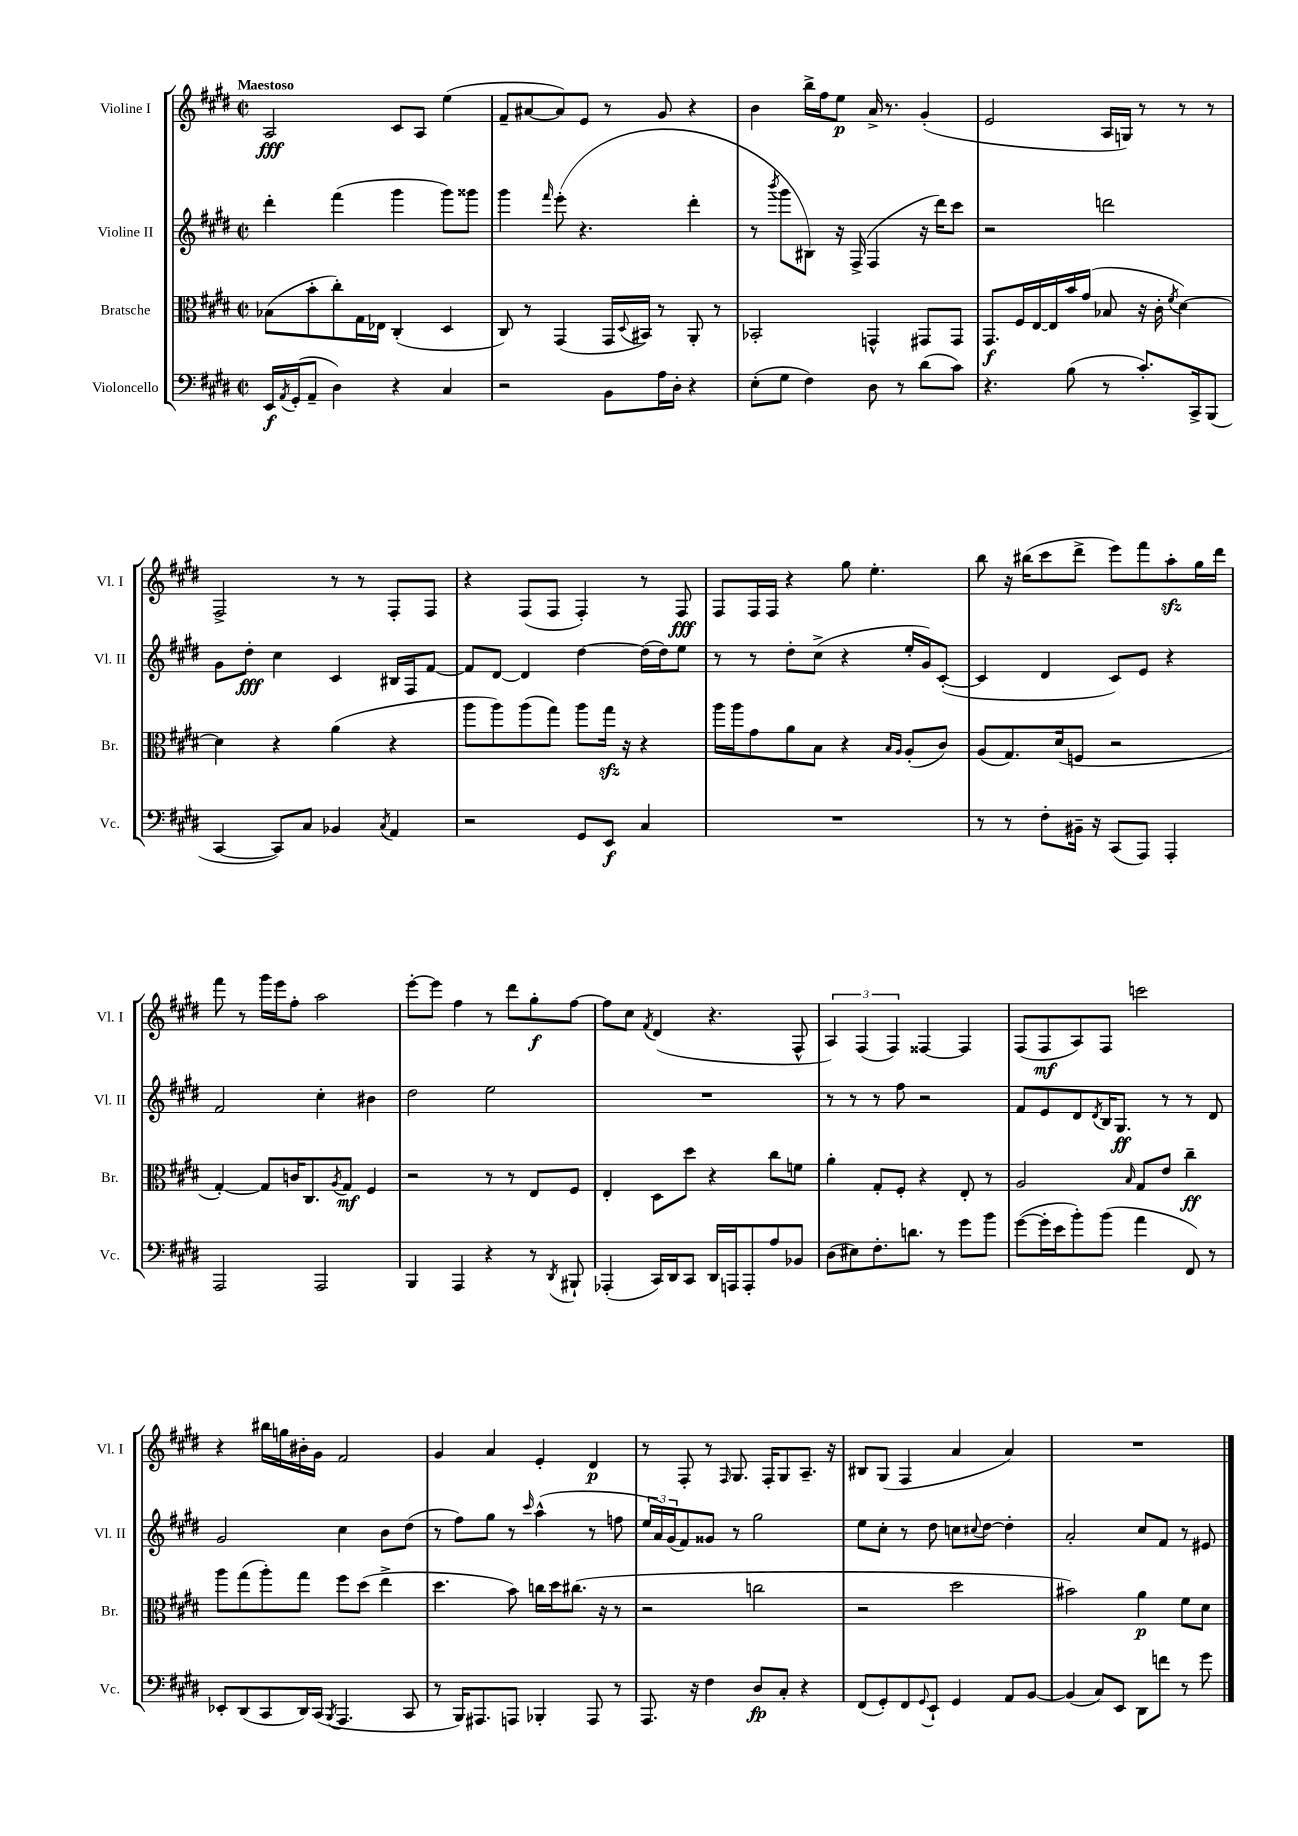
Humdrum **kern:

**kern	**dynam	**kern	**dynam	**kern	**dynam	**kern	**dynam
*part4	*part4	*part3	*part3	*part2	*part2	*part1	*part1
*staff4	*staff4	*staff3	*staff3	*staff2	*staff2	*staff1	*staff1
*I"Violoncello	*	*I"Bratsche	*	*I"Violine II	*	*I"Violine I	*
*I'Vc.	*	*I'Br.	*	*I'Vl. II	*	*I'Vl. I	*
*clefF4	*	*clefC3	*	*clefG2	*	*clefG2	*
*k[f#c#g#d#]	*	*k[f#c#g#d#]	*	*k[f#c#g#d#]	*	*k[f#c#g#d#]	*
*M2/2	*	*M2/2	*	*M2/2	*	*M2/2	*
*met(c|)	*	*met(c|)	*	*met(c|)	*	*met(c|)	*
=1	=1	=1	=1	=1	=1	=1	=1
!	!	!	!	!	!	!LO:TX:a:B:t=Maestoso	!
16EE/LL	f	(8B-X\L	.	4ddd#'\	.	2A/	fff
8qAA/	.	.	.	.	.	.	.
(16GG#'/J	.	.	.	.	.	.	.
8AA~/J	.	8b'\	.	.	.	.	.
4D#\)	.	8cc#'\)	.	(4fff#\	.	.	.
.	.	16G#\L	.	.	.	.	.
.	.	16E-X\JJ	.	.	.	.	.
4r	.	(4C#'/	.	4ggg#\	.	8c#/L	.
.	.	.	.	.	.	8A/J	.
4C#/	.	4D#/	.	8ggg#\L)	.	(4ee\	.
.	.	.	.	8ggg##X\J	.	.	.
=2	=2	=2	=2	=2	=2	=2	=2
2r	.	8C#/)	.	4ggg#\	.	8f#~/L	.
.	.	8r	.	.	.	[8a#X/	.
.	.	.	.	16qqfff#/	.	.	.
.	.	(4GG#/	.	(8eee'\	.	8a#/])	.
.	.	.	.	4.r	.	8e/J	.
8BB\L	.	16GG#/LL	.	.	.	8r	.
.	.	8qqD#/	.	.	.	.	.
.	.	16BB#X/JJ)	.	.	.	.	.
16A\L	.	8r	.	.	.	8g#/	.
16D#'\JJ	.	.	.	.	.	.	.
4r	.	8AA'/	.	4ddd#'\	.	4r	.
.	.	8r	.	.	.	.	.
=3	=3	=3	=3	=3	=3	=3	=3
(8E'\L	.	2BB-X'/	.	8r	.	4b\	.
.	.	.	.	8qbbb/	.	.	.
8G#\J	.	.	.	8ggg#\L	.	.	.
4F#\)	.	.	.	8B#X\J)	.	16bb^\LL	.
.	.	.	.	.	.	16ff#\J	.
.	.	.	.	16r	.	8ee\J	p
.	.	.	.	(16F#^/	.	.	.
8D#\	.	4GGn^^/	.	4F#/	.	16a^/	.
.	.	.	.	.	.	8.r	.
8r	.	.	.	.	.	.	.
(8d#\L	.	8GG#X/L	.	16r	.	(4g#'/	.
.	.	.	.	16ddd#\KL)	.	.	.
8c#\J)	.	8GG#/J	.	8ccc#\J	.	.	.
=4	=4	=4	=4	=4	=4	=4	=4
4.r	.	8.GG#/L	f	2r	.	2e/	.
.	.	16F#/L	.	.	.	.	.
.	.	[16E/	.	.	.	.	.
.	.	16E/]	.	.	.	.	.
(8B\	.	16b/	.	.	.	.	.
.	.	(16g#/JJ	.	.	.	.	.
8r	.	8B-X/	.	2dddn\	.	16A/LL	.
.	.	.	.	.	.	16Gn/JJ)	.
8.c#'/L)	.	16r	.	.	.	8r	.
.	.	16c#'\	.	.	.	.	.
.	.	8qf#/	.	.	.	.	.
.	.	[4d#\)	.	.	.	8r	.
16CC#^/k	.	.	.	.	.	.	.
(8BBB/J	.	.	.	.	.	8r	.
!!LO:LB:g=z
=5	=5	=5	=5	=5	=5	=5	=5
[4CC#/	.	4d#\]	.	8g#\L	.	2F#^/	.
.	.	.	.	8dd#'\J	fff	.	.
8CC#/L])	.	4r	.	4cc#\	.	.	.
8C#/J	.	.	.	.	.	.	.
4BB-X/	.	(4a\	.	4c#/	.	8r	.
.	.	.	.	.	.	8r	.
8qC#/	.	.	.	.	.	.	.
4AA/	.	4r	.	16B#X/LL	.	8F#'/L	.
.	.	.	.	16F#/J	.	.	.
.	.	.	.	[8f#/J	.	8F#/J	.
=6	=6	=6	=6	=6	=6	=6	=6
2r	.	8aa\L	.	8f#/L]	.	4r	.
.	.	8aa\)	.	[8d#/J	.	.	.
.	.	(8aa\	.	4d#/]	.	(8F#/L	.
.	.	8gg#\J)	.	.	.	8F#/J	.
8GG#/L	.	8aa\L	.	[4dd#\	.	4F#'/)	.
8EE/J	f	16gg#zz\Jk	.	.	.	.	.
.	.	16r	.	.	.	.	.
4C#/	.	4r	.	(16dd#\LL]	.	8r	.
.	.	.	.	16dd#\J)	.	.	.
.	.	.	.	8ee\J	.	8F#/	fff
=7	=7	=7	=7	=7	=7	=7	=7
1r	.	16aa\LL	.	8r	.	8F#/L	.
.	.	16aa\J	.	.	.	.	.
.	.	8g#\	.	8r	.	16F#/L	.
.	.	.	.	.	.	16F#/JJ	.
.	.	8a\	.	8dd#'\L	.	4r	.
.	.	8B\J	.	(8cc#^\J	.	.	.
.	.	4r	.	4r	.	8gg#\	.
.	.	.	.	.	.	4.ee'\	.
.	.	16qqB/LL	.	.	.	.	.
.	.	16qqA/JJ	.	.	.	.	.
.	.	(8A'/L	.	16ee'/LL	.	.	.
.	.	.	.	16g#/J)	.	.	.
.	.	8c#/J)	.	([8c#'/J	.	.	.
=8	=8	=8	=8	=8	=8	=8	=8
8r	.	(8A/L	.	4c#/]	.	8bb\	.
8r	.	8.G#/)	.	.	.	16r	.
.	.	.	.	.	.	(16bb#X\KL	.
8F#'\L	.	.	.	4d#/	.	8ccc#\	.
.	.	(16d#/k	.	.	.	.	.
16BB#X~\Jk	.	8Fn/J	.	.	.	8ddd#^\J	.
16r	.	.	.	.	.	.	.
(8CC#/L	.	2r	.	8c#/L)	.	8eee\L)	.
8AAA/J)	.	.	.	8e/J	.	8fff#\	.
4AAA'/	.	.	.	4r	.	8aazz'\	.
.	.	.	.	.	.	16gg#\L	.
.	.	.	.	.	.	16ddd#\JJ	.
!!LO:LB:g=z
=9	=9	=9	=9	=9	=9	=9	=9
2AAA/	.	[4G#'/)	.	2f#/	.	8fff#\	.
.	.	.	.	.	.	8r	.
.	.	8G#/L]	.	.	.	16ggg#\LL	.
.	.	.	.	.	.	16eee\J	.
.	.	16cn/K	.	.	.	8ff#'\J	.
.	.	8.C#/	.	.	.	.	.
2AAA/	.	.	.	4cc#'\	.	2aa\	.
.	.	8qA/	.	.	.	.	.
.	.	8G#/J	mf	.	.	.	.
.	.	4F#/	.	4b#X\	.	.	.
=10	=10	=10	=10	=10	=10	=10	=10
4BBB/	.	2r	.	2dd#\	.	[8eee'\L	.
.	.	.	.	.	.	8eee\J]	.
4AAA/	.	.	.	.	.	4ff#\	.
4r	.	8r	.	2ee\	.	8r	.
.	.	8r	.	.	.	8ddd#\L	.
8r	.	8E/L	.	.	.	8gg#'\	f
8qDD#/	.	.	.	.	.	.	.
8BBB#X`/	.	8F#/J	.	.	.	[8ff#\J	.
=11	=11	=11	=11	=11	=11	=11	=11
(4AAA-X'/	.	4E'/	.	1r	.	8ff#\L]	.
.	.	.	.	.	.	8cc#\J	.
.	.	.	.	.	.	8qf#/	.
16CC#/LL)	.	8D#\L	.	.	.	(4d#/	.
16DD#/J	.	.	.	.	.	.	.
8CC#/J	.	8dd#\J	.	.	.	.	.
16DD#/LL	.	4r	.	.	.	4.r	.
16AAAn/J	.	.	.	.	.	.	.
8AAA'/	.	.	.	.	.	.	.
8A/	.	8cc#\L	.	.	.	.	.
8BB-X/J	.	8fn\J	.	.	.	8F#^^/	.
=12	=12	=12	=12	=12	=12	=12	=12
(8D#\L	.	4a'\	.	8r	.	6A/)	.
8E#X\)	.	.	.	8r	.	.	.
.	.	.	.	.	.	(6F#/	.
8.F#'\	.	8G#'/L	.	8r	.	.	.
.	.	.	.	.	.	6F#/)	.
.	.	8F#'/J	.	8ff#\	.	.	.
8.dn\J	.	.	.	.	.	.	.
.	.	4r	.	2r	.	[4F##X/	.
8r	.	.	.	.	.	.	.
8g#\L	.	8E'/	.	.	.	4F##/]	.
8b\J	.	8r	.	.	.	.	.
=13	=13	=13	=13	=13	=13	=13	=13
([8g#\L	.	2A/	.	8f#/L	.	(8F#/L	.
16g#'\L]	.	.	.	8e/	.	8F#/	mf
16e\J	.	.	.	.	.	.	.
8b'\)	.	.	.	8d#/	.	8A/)	.
.	.	.	.	8qd#/	.	.	.
(8b\J	.	.	.	16B/K	.	8F#/J	.
.	.	.	.	8.G#/J	ff	.	.
.	.	16qqB/	.	.	.	.	.
4a\	.	8G#/L	.	.	.	2cccn\	.
.	.	8e/J	.	8r	.	.	.
8FF#/)	.	4cc#~\	ff	8r	.	.	.
8r	.	.	.	8d#/	.	.	.
!!LO:LB:g=z
=14	=14	=14	=14	=14	=14	=14	=14
8EE-X'/L	.	8aa\L	.	2g#/	.	4r	.
(8DD#/	.	(8gg#\	.	.	.	.	.
8CC#/	.	8aa'\)	.	.	.	16bb#X\LL	.
.	.	.	.	.	.	16ggn\	.
16DD#/L)	.	8gg#\J	.	.	.	16b#X'\	.
(16CC#/JJ	.	.	.	.	.	16g#\JJ	.
8qBBB/	.	.	.	.	.	.	.
4.AAA/	.	8ff#\L	.	4cc#\	.	2f#/	.
.	.	(8dd#\J	.	.	.	.	.
.	.	4ee^\	.	8b\L	.	.	.
8CC#/	.	.	.	(8dd#\J	.	.	.
=15	=15	=15	=15	=15	=15	=15	=15
8r	.	4.dd#\	.	8r	.	4g#/	.
16BBB/KL)	.	.	.	8ff#\L)	.	.	.
8.AAA#X/	.	.	.	.	.	.	.
.	.	.	.	8gg#\J	.	4a/	.
8AAAn/J	.	8b\)	.	8r	.	.	.
.	.	.	.	16qqccc#/	.	.	.
4BBB-X'/	.	16ccn\LL	.	(4aa^^\	.	4e'/	.
.	.	16dd#\J	.	.	.	.	.
.	.	(8.cc#X\J	.	.	.	.	.
8AAA/	.	.	.	8r	.	4d#/	p
.	.	16r	.	.	.	.	.
8r	.	8r	.	8ffn\	.	.	.
=16	=16	=16	=16	=16	=16	=16	=16
8.AAA/	.	2r	.	24ee/LL	.	8r	.
.	.	.	.	24a/)	.	.	.
.	.	.	.	(24g#/J	.	.	.
.	.	.	.	8f#/)	.	8F#'/	.
16r	.	.	.	.	.	.	.
4F#\	.	.	.	8g##X/J	.	8r	.
.	.	.	.	.	.	16qqF#/	.
.	.	.	.	8r	.	8.G#/	.
8D#/L	fp	2ccn\	.	2gg#\	.	.	.
.	.	.	.	.	.	16F#'/KL	.
8C#'/J	.	.	.	.	.	8G#/	.
4r	.	.	.	.	.	8.A~/J	.
.	.	.	.	.	.	16r	.
=17	=17	=17	=17	=17	=17	=17	=17
(8FF#/L	.	2r	.	8ee\L	.	8B#X/L	.
8GG#'/)	.	.	.	8cc#'\J	.	(8G#/J	.
8FF#/	.	.	.	8r	.	4F#/	.
8qqGG#/	.	.	.	.	.	.	.
8EE`/J	.	.	.	8dd#\	.	.	.
4GG#/	.	2dd#\	.	8ccn\L	.	4a/	.
.	.	.	.	8qqcc#X/	.	.	.
.	.	.	.	[8dd#\J	.	.	.
8AA/L	.	.	.	4dd#'\]	.	4a/)	.
[8BB/J	.	.	.	.	.	.	.
=18	=18	=18	=18	=18	=18	=18	=18
(4BB/]	.	2b#X\)	.	2a'/	.	1r	.
8C#/L)	.	.	.	.	.	.	.
8EE/J	.	.	.	.	.	.	.
8DD#\L	.	4a\	p	8cc#/L	.	.	.
8fn\J	.	.	.	8f#/J	.	.	.
8r	.	8f#\L	.	8r	.	.	.
8g#\	.	8d#\J	.	8e#X/	.	.	.
==	==	==	==	==	==	==	==
*-	*-	*-	*-	*-	*-	*-	*-
